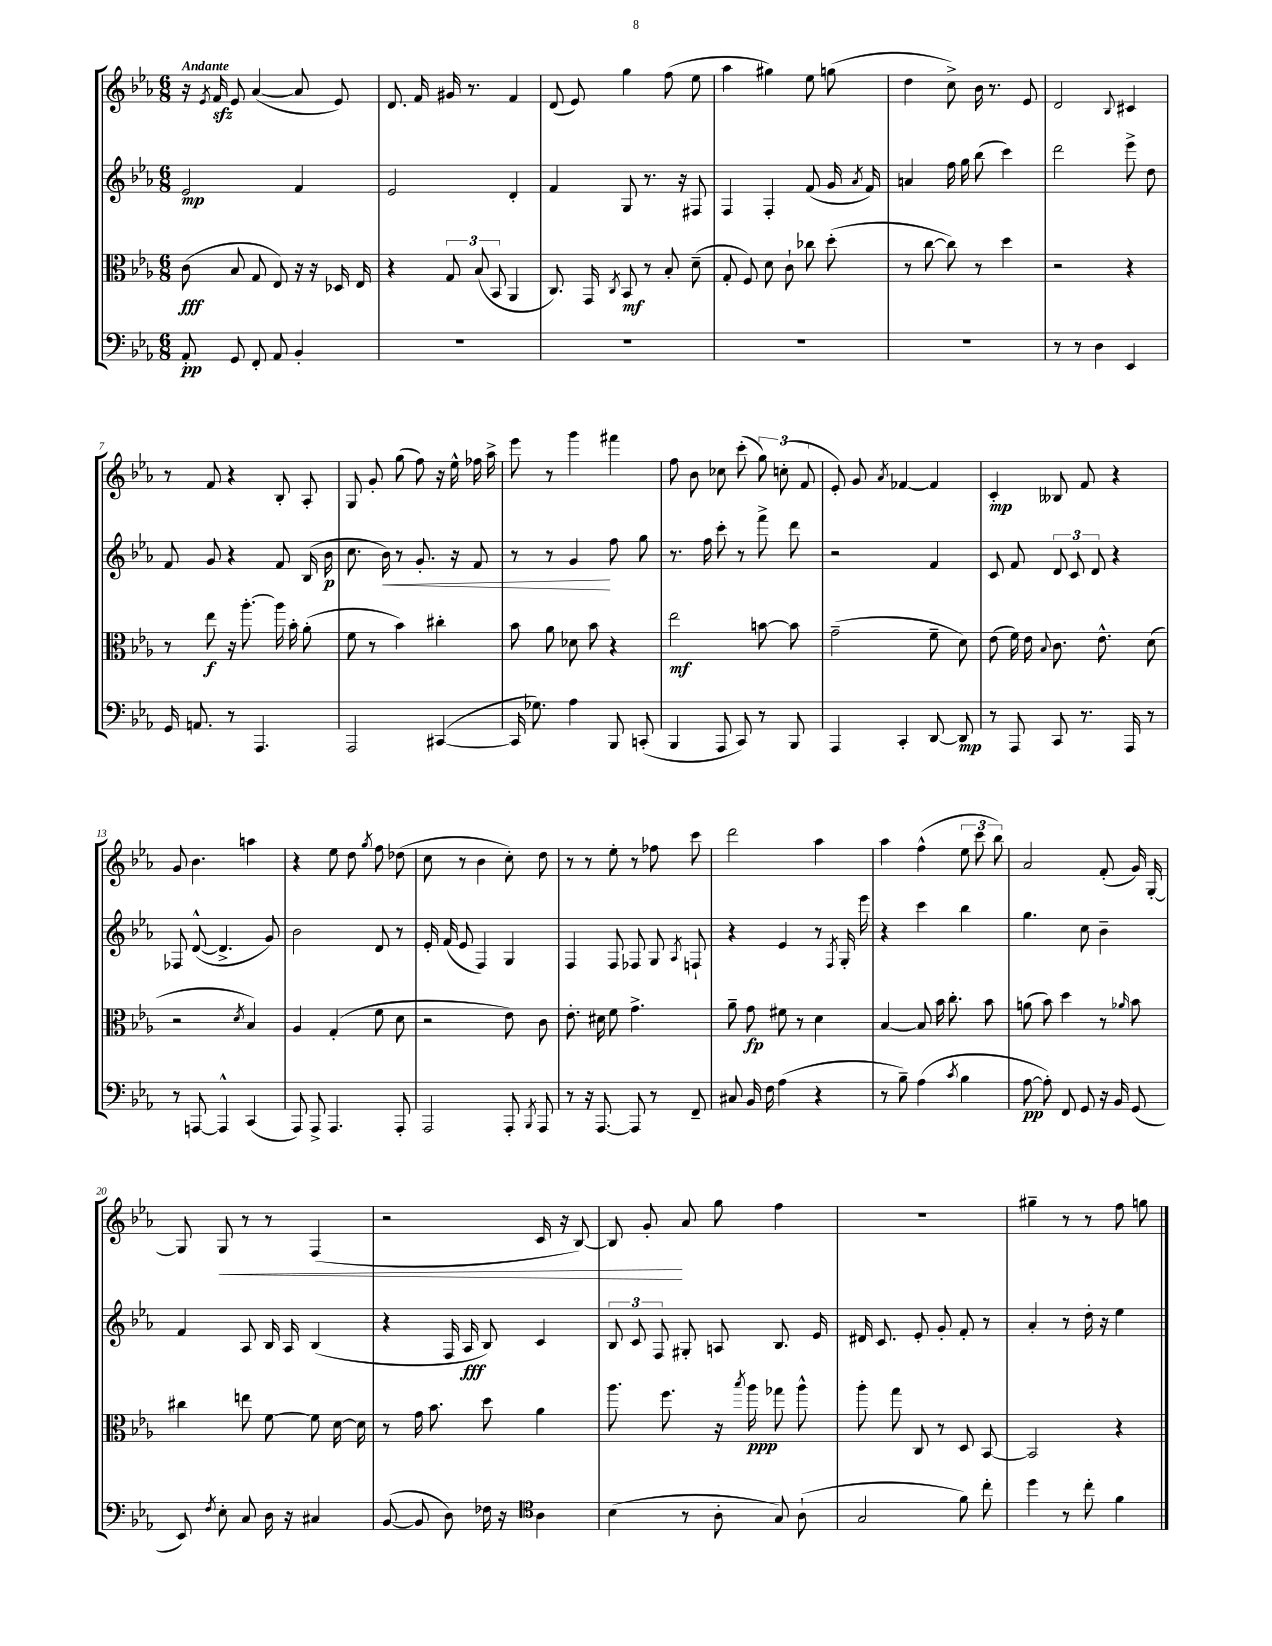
<<
\new StaffGroup <<
\new Staff = "s0" {
    \clef treble \key ees \major \numericTimeSignature \time 6/8 \tempo "Andante"
    \autoBeamOff r16 \acciaccatura { ees'8 } f'16\sfz ees'8 aes'4~( aes'8 ees'8) |
    d'8. f'16 gis'16 r8. f'4 |
    d'8( ees'8) g''4 f''8( ees''8 |
    aes''4 gis''4) ees''8 g''8( |
    d''4 c''8->) bes'16 r8. ees'8 |
    d'2 \appoggiatura { bes8 } cis'4 |
    r8 f'8 r4 bes8-. aes8-. |
    g8 g'8-. g''8( f''8) r16 ees''16-^ fes''16 aes''16-> |
    ees'''8 r8 g'''4 fis'''4 |
    f''8 bes'8 ces''8 c'''8-.( \tuplet 3/2 { g''8) c''8-.( f'8 } |
    ees'8-.) g'8 \acciaccatura { aes'8 } fes'4~ fes'4 |
    c'4-.\mp beses8 f'8 r4 |
    g'8 bes'4. a''4 |
    r4 ees''8 d''8 \acciaccatura { g''8 } f''8 des''8( |
    c''8 r8 bes'4 c''8-.) d''8 |
    r8 r8 ees''8-. r8 fes''8 c'''8 |
    d'''2 aes''4 |
    aes''4 f''4-^( \tuplet 3/2 { ees''8 c'''8 bes''8) } |
    aes'2 f'8-.( g'16) g16~-. |
    g8 g8\< r8 r8 f4( |
    r2 c'16 r16 bes8~) |
    bes8 g'8-.\! aes'8 g''8 f''4 |
    R2. |
    gis''4-- r8 r8 f''8 g''8 \bar "|." |
}
\new Staff = "s1" {
    \clef treble \key ees \major \numericTimeSignature \time 6/8
    \autoBeamOff ees'2\mp f'4 |
    ees'2 d'4-. |
    f'4 g8 r8. r16 fis8 |
    f4 f4-. f'8( g'16 \acciaccatura { aes'8 } f'16) |
    a'4 f''16 g''16 bes''8( c'''4) |
    d'''2 ees'''8-> d''8 |
    f'8 g'8 r4 f'8 bes16( bes'16\p |
    c''8. bes'16\<) r8 g'8.-. r16 f'8 |
    r8 r8 g'4\! f''8 g''8 |
    r8. f''16 c'''8-. r8 f'''8-> d'''8 |
    r2 f'4 |
    c'8 f'8 \tuplet 3/2 { d'8 c'8 d'8 } r4 |
    fes8 d'8~-^( d'4.-> g'8) |
    bes'2 d'8 r8 |
    ees'16-. f'16( ees'8 f4) g4 |
    f4 f8 fes8 g8 \acciaccatura { aes8 } f8-! |
    r4 ees'4 r8 \acciaccatura { f8 } g16-. ees'''16 |
    r4 c'''4 bes''4 |
    g''4. c''8 bes'4-- |
    f'4 aes8 bes16 aes16 bes4( |
    r4 f16 aes16\fff bes8) c'4 |
    \tuplet 3/2 { bes8 c'8 f8 } gis8-. a8 bes8. ees'16 |
    dis'16 c'8. ees'8-. g'8-. f'8-. r8 |
    aes'4-. r8 d''16-. r16 ees''4 \bar "|." |
}
\new Staff = "s2" {
    \clef alto \key ees \major \numericTimeSignature \time 6/8
    \autoBeamOff c'8\fff( bes8 g8 ees8) r16 r16 des16 ees16 |
    r4 \tuplet 3/2 { g8 bes8( bes,8 } aes,4 |
    c8.) g,16 \acciaccatura { c8 } bes,8\mf r8 bes8-. d'8--( |
    g8-. f8) d'8 c'8-! ces''8 d''8-.( |
    r8 c''8~ c''8) r8 d''4 |
    r2 r4 |
    r8 ees''8\f r16 aes''8.~-. aes''16 bes'16-. aes'8-.( |
    f'8 r8 bes'4) cis''4-. |
    bes'8 aes'8 des'8 bes'8 r4 |
    ees''2\mf b'8~ b'8 |
    g'2--( f'8-- d'8) |
    ees'8( f'16) ees'16 \appoggiatura { bes8 } c'8. ees'8.-^ d'8( |
    r2 \acciaccatura { d'8 } bes4) |
    aes4 g4-.( f'8 d'8 |
    r2 ees'8) c'8 |
    ees'8.-. dis'16 f'8 g'4.-> |
    aes'8-- g'8\fp fis'8 r8 d'4 |
    bes4~ bes8 bes'16 c''8.-. bes'8 |
    a'8( bes'8) d''4 r8 \grace { aes'16 } bes'8 |
    cis''4 e''8 f'8~ f'8 d'16~ d'16 |
    r8 g'16 bes'8. d''8 aes'4 |
    aes''8. f''8. r16 \acciaccatura { bes''8 } aes''16\ppp ges''8 aes''8-^ |
    aes''8-. g''8 c8 r8 d8 bes,8~ |
    bes,2 r4 \bar "|." |
}
\new Staff = "s3" {
    \clef bass \key ees \major \numericTimeSignature \time 6/8
    \autoBeamOff aes,8-.\pp g,8 f,8-. aes,8 bes,4-. |
    R2. |
    R2. |
    R2. |
    R2. |
    r8 r8 d4 ees,4 |
    g,16 a,8. r8 aes,,4. |
    aes,,2 cis,4~( |
    cis,16 ges8.) aes4 bes,,8 c,8-.( |
    bes,,4 aes,,8 c,8) r8 bes,,8 |
    aes,,4 c,4-. d,8~ d,8\mp |
    r8 aes,,8 c,8 r8. aes,,16 r8 |
    r8 a,,8~ a,,4-^ c,4( |
    aes,,8) aes,,8-> aes,,4. aes,,8-. |
    aes,,2 aes,,8-. \acciaccatura { bes,,8 } aes,,8 |
    r8 r16 aes,,8.~ aes,,8 r8 f,8-- |
    cis8 bes,16 f16 aes4( r4 |
    r8 bes8--) aes4( \acciaccatura { c'8 } bes4 |
    aes8~\pp aes8-.) f,8 g,8 r16 bes,16 g,8( |
    ees,8) \acciaccatura { f8 } ees8-. c8 d16 r16 cis4 |
    bes,8~( bes,8 d8) fes16 r16 \clef tenor aes4 |
    bes4( r8 aes8-. g8) aes8-!( |
    g2 f'8) c''8-. |
    d''4 r8 c''8-. f'4 \bar "|." |
}
>>
>>
